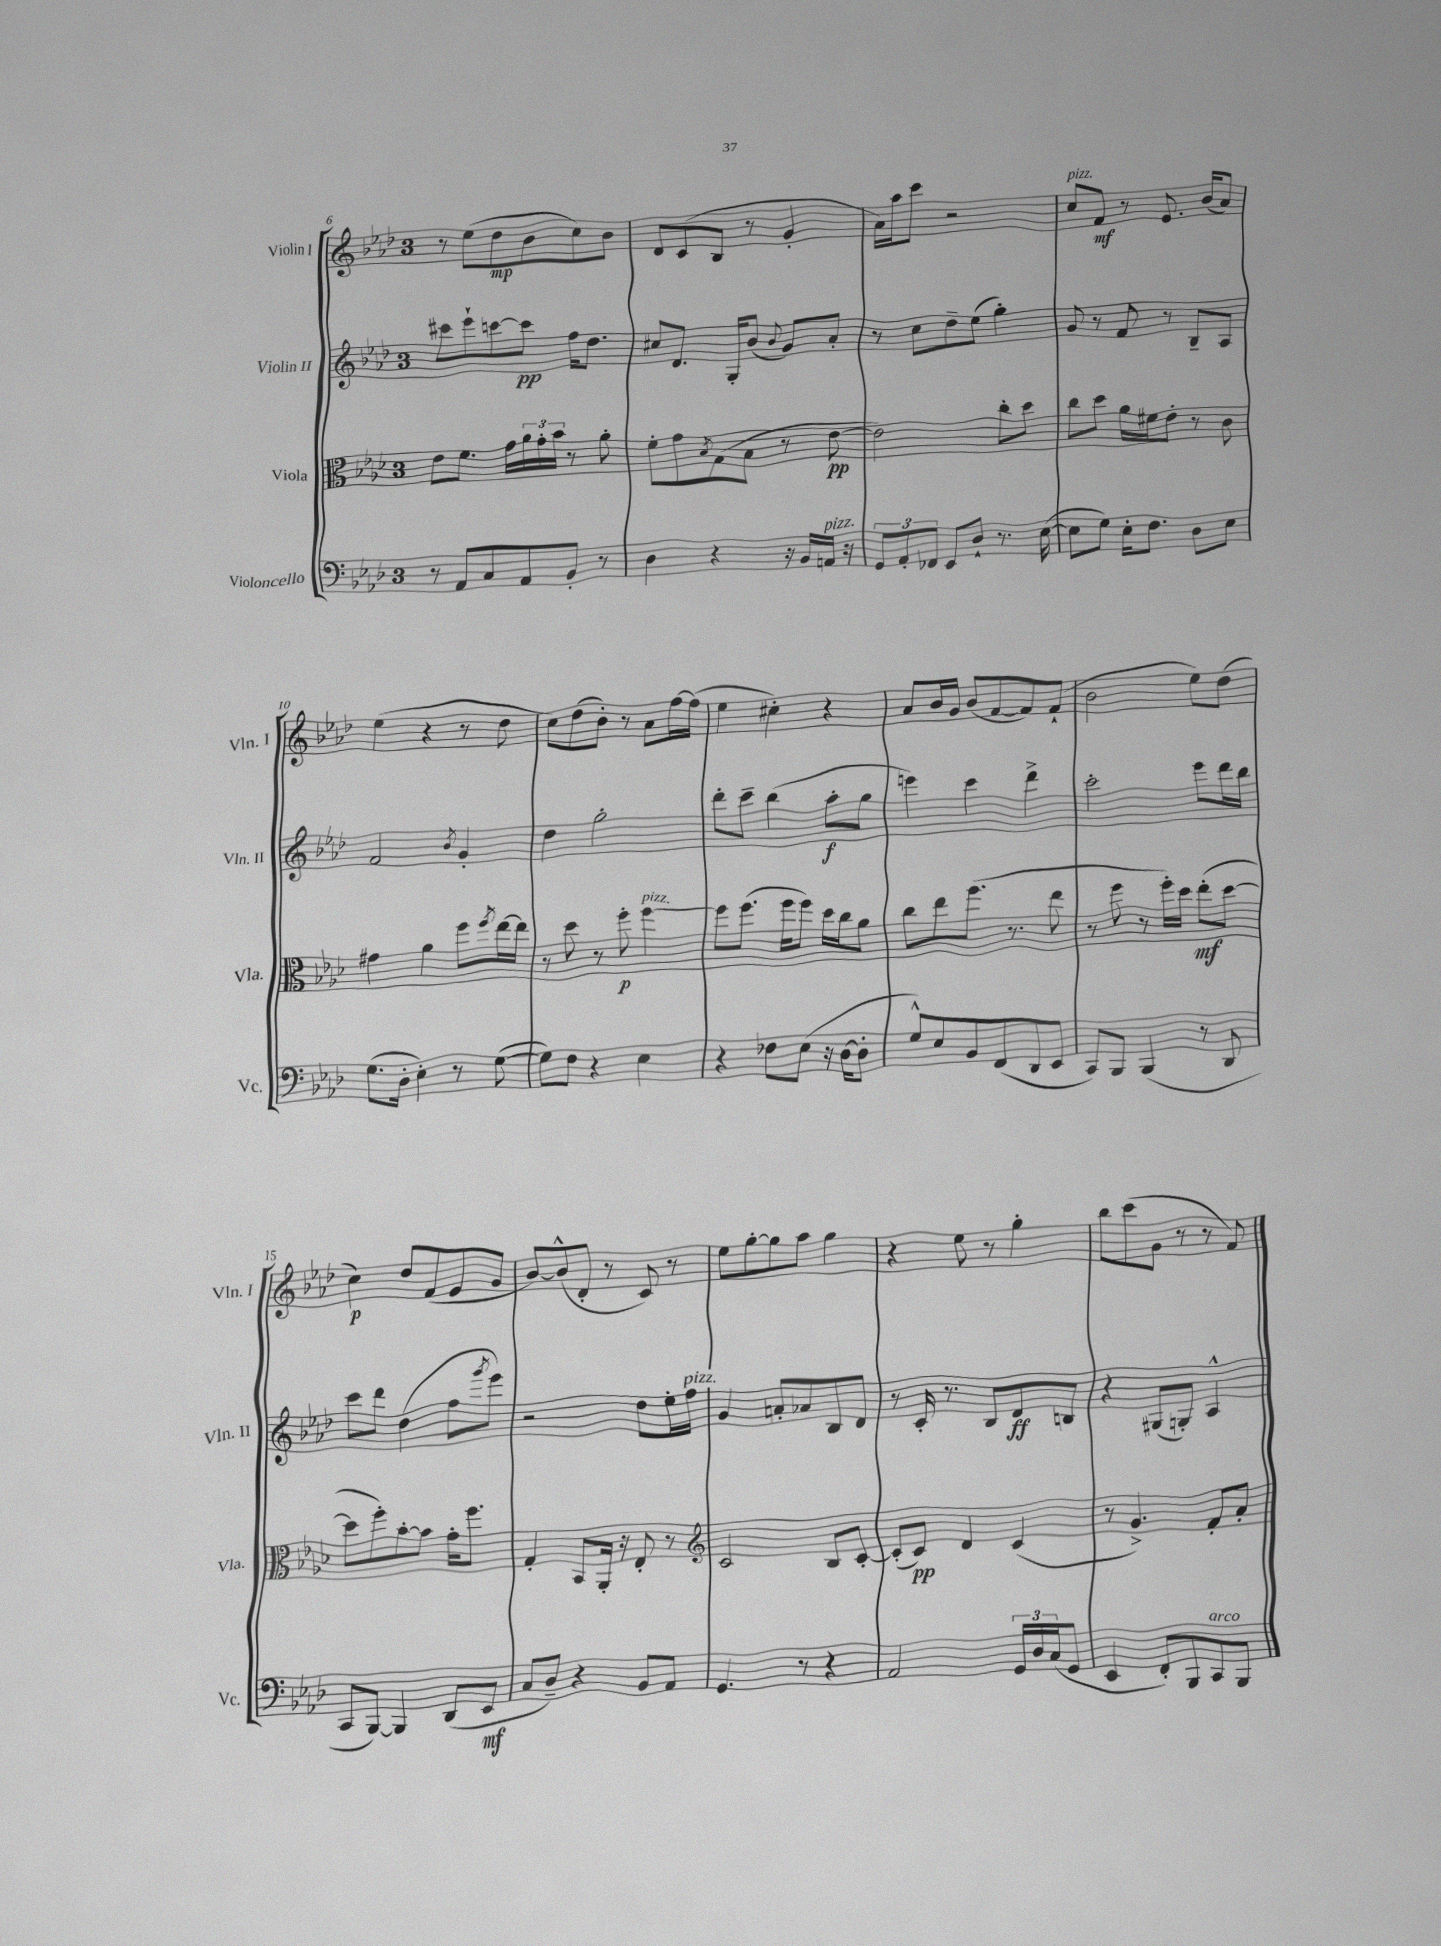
<<
\new StaffGroup <<
\new Staff = "s0" \with { instrumentName = "Violin I" shortInstrumentName = "Vln. I" } {
    \clef treble \key aes \major \once \override Staff.TimeSignature.style = #'single-digit \time 3/4
    r8 ees''8( des''8\mp bes'8 c''8) bes'8 |
    des'8 c'8( bes8 r8 g'4-. |
    aes'16) aes''16 c'''8 r2 |
    c''8^\markup { \italic "pizz." } f'8\mf r8 ees'8. bes'16( aes'8) |
    ees''4( r4 r8 des''8 |
    c''8) des''8( bes'8-.) r8 aes'8 f''16~ f''16( |
    ees''4 cis''4-.) r4 |
    aes'8 bes'16 g'16 bes'8( f'8~ f'8) f'8-!( |
    bes'2 ees''8) des''8( |
    c''4\p) des''8 f'8( ees'8 g'8 |
    bes'8~) bes'8-^( des'8-. r8 c'8) r8 |
    ees''8 g''8~-. g''8 aes''8 g''4 |
    r4 ees''8 r8 g''4-. |
    bes''8 c'''8( g'8 r8 r8 f'8) \bar "|." |
}
\new Staff = "s1" \with { instrumentName = "Violin II" shortInstrumentName = "Vln. II" } {
    \clef treble \key aes \major \once \override Staff.TimeSignature.style = #'single-digit \time 3/4
    cis'''8 ees'''8-! c'''8~ c'''8\pp f''16 des''8. |
    cis''8 des'8. g16-. bes'8( \appoggiatura { bes'8 } g'8) aes'8-. |
    r8 c''8 des''8-- ees''8( g''4-.) |
    g'8 r8 f'8 r8 bes8-- aes8 |
    f'2 \acciaccatura { bes'8 } g'4-. |
    des''4 g''2-. |
    des'''8-. c'''8-- bes''4( aes''8-.\f g''8 |
    e'''4) c'''4 des'''4-> |
    c'''2-. ees'''8 des'''16 bes''16 |
    c'''8 des'''8 des''4( f''8 \acciaccatura { g'''8 } ees'''8) |
    r2 des''8 ees''16-. f''16^\markup { \italic "pizz." } |
    g'4 a'8-. aes'8 bes8 des'8 |
    r8 c'16-. r8. bes8 des'8\ff b8 |
    r4 gis8( g8-.) aes4-^ \bar "|." |
}
\new Staff = "s2" \with { instrumentName = "Viola" shortInstrumentName = "Vla." } {
    \clef alto \key aes \major \once \override Staff.TimeSignature.style = #'single-digit \time 3/4
    ees'8 f'8. g'16 \tuplet 3/2 { aes'16 g'16-. bes'16 } r8 aes'8-. |
    f'8-. g'8 \acciaccatura { bes8 } g8( bes8 r8 ees'8~\pp |
    ees'2) c''8-. des''8 |
    c''8 des''8 aes'16 fis'16 ees'8-. r8 c'8 |
    gis'4 aes'4 f''8 \acciaccatura { f''8 } ees''16~ ees''16 |
    r8 des''8 r8 f''8-.\p f''4~^\markup { \italic "pizz." } |
    f''8 f''8.( f''16 f''8) des''16 c''16 aes'8 |
    c''8 ees''8 f''8.( r8. ees''8 |
    r8 f''8 r8 f''16-.) des''16 ees''8-.\mf( des''8~ |
    des''8 f''8-.) bes'8~-. bes'8 g'16-. f''8. |
    g4-. bes,8 aes,16-. r16 ees8-. r8 |
    \clef treble c'2 bes8 c'8~-. |
    c'8-.( c'8\pp) des'4 c'4( |
    r8 g'4.->) f'8-. aes'8-. \bar "|." |
}
\new Staff = "s3" \with { instrumentName = "Violoncello" shortInstrumentName = "Vc." } {
    \clef bass \key aes \major \once \override Staff.TimeSignature.style = #'single-digit \time 3/4
    r8 aes,8 c8 aes,8 bes,8-. r8 |
    des4 r4 r16 bes,16 a,16^\markup { \italic "pizz." } r16 |
    \tuplet 3/2 { g,8 aes,8-. fes,8 } ees,8 des8-! r8. ees16~( |
    ees8 g8) ees16-. f8. des8 ees8 |
    g8.( des16-. ees4-.) r8 g8~( |
    g8) f8 r4 ees4 |
    r4 fes8 ees8( r16 des16~ des8-. |
    g8-^) ees8 bes,8 f,8( des,8 ees,8 |
    c,8) bes,,8 bes,,4( r8 des,8 |
    c,8 bes,,8~) bes,,4 des,8( ees,8\mf |
    c8 des8--) r4 bes,8 aes,8 |
    g,4. r8 r4 |
    aes,2 \tuplet 3/2 { g,16 des16 c16( } g,8 |
    ees,4 f,8-.) bes,,8 c,8^\markup { \italic "arco" } bes,,8 \bar "|." |
}
>>
>>
\layout { \context { \Score currentBarNumber = #6 } }
